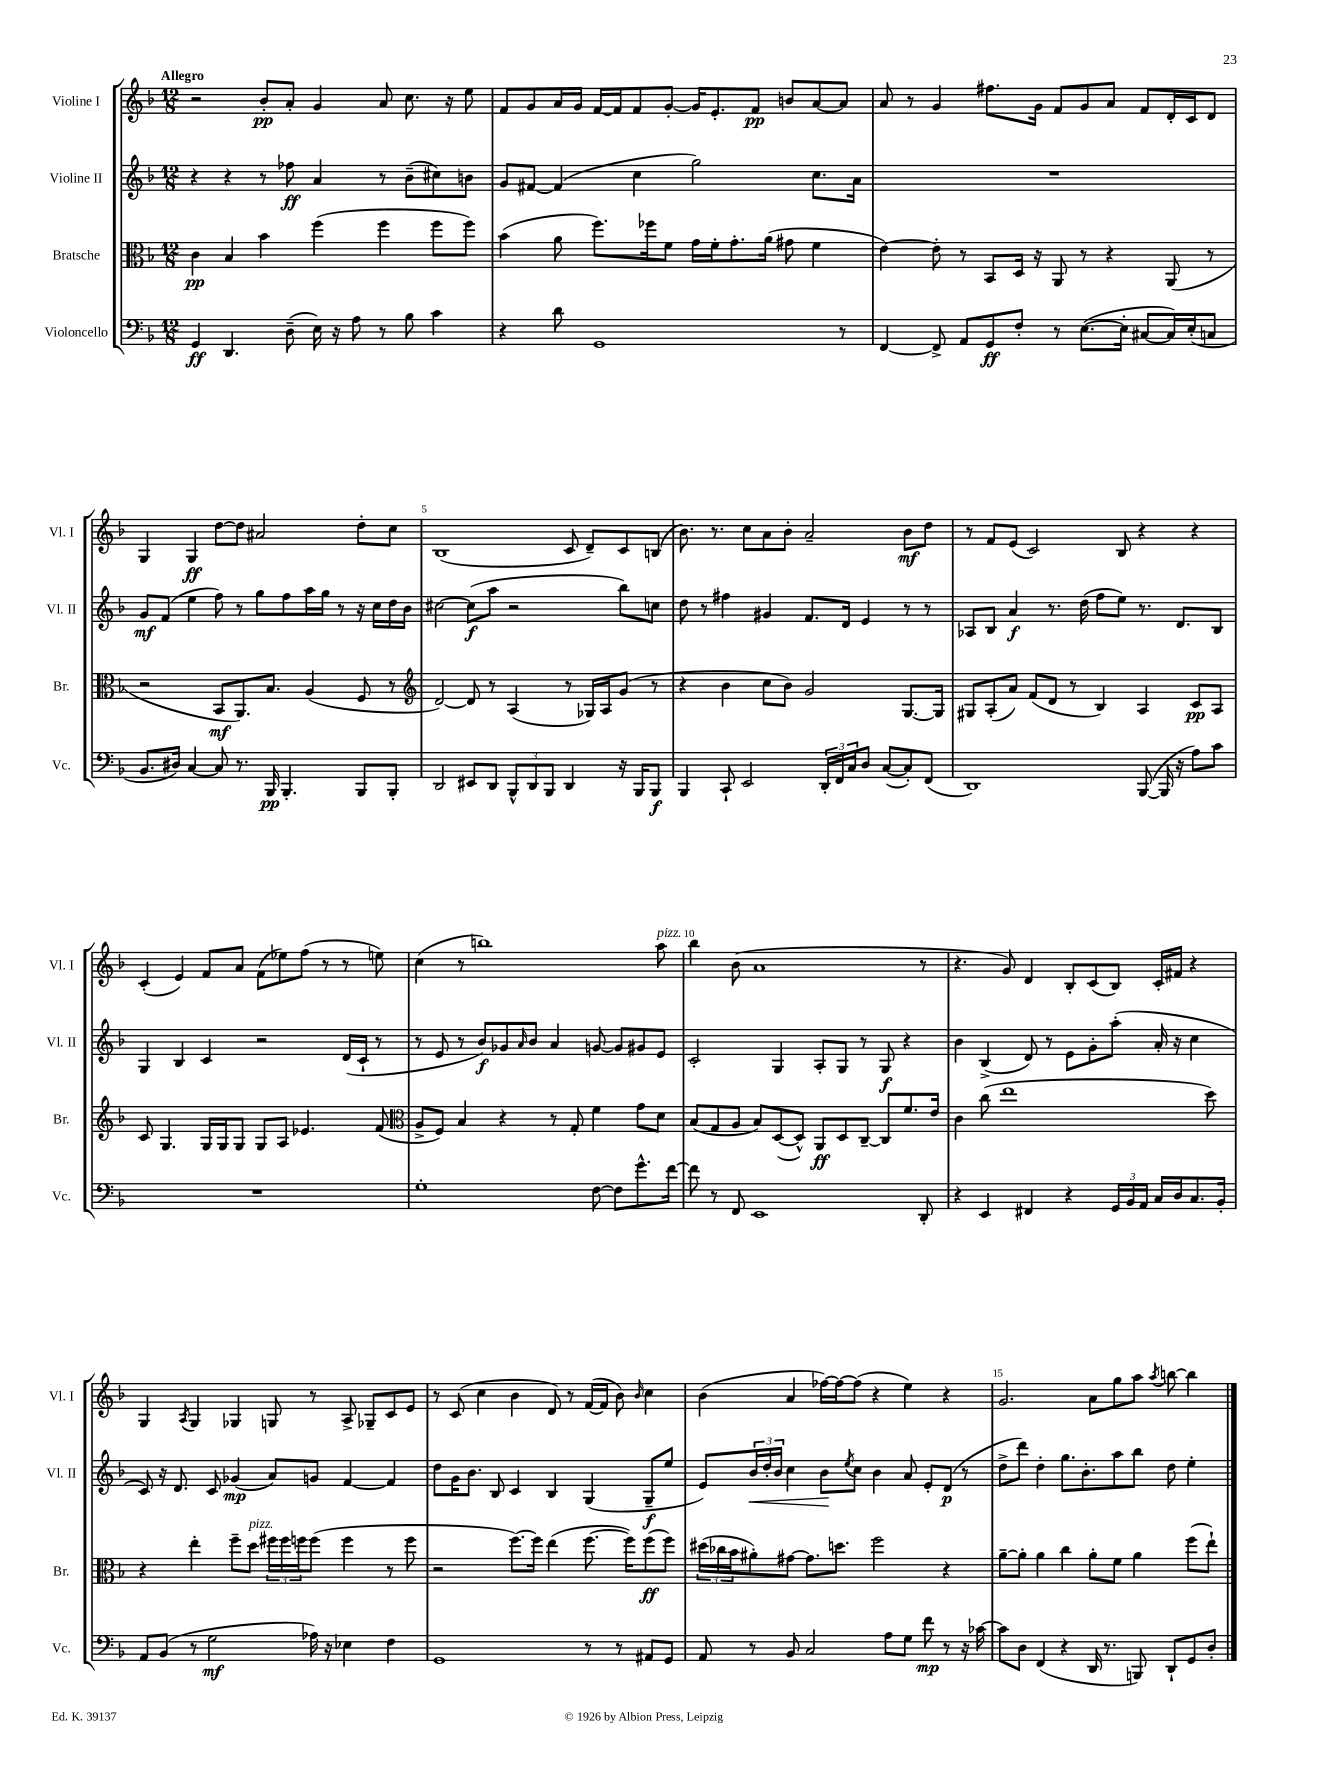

**kern	**kern	**kern	**kern
*staff4	*staff3	*staff2	*staff1
*clefF4	*clefC3	*clefG2	*clefG2
*k[b-]	*k[b-]	*k[b-]	*k[b-]
*M12/8	*M12/8	*M12/8	*M12/8
4GG	4c	4r	2r
4.DD	4B-	4r	.
.	4b-	8r	8b-'
(8D~	.	8ff-	8a'
16E)	(4ff	4a	4g
16r	.	.	.
8A	.	.	.
8r	4ff	8r	8a
8B-	.	(8b-~	8.cc
4c	8ff	8cc#)	.
.	.	.	16r
.	8ff)	8b	8ee
=	=	=	=
4r	(4b-	8g	8f
.	.	[8f#	8g
8d	8a	(4f#]	16a
.	.	.	16g
1GG	8.ff)	.	[16f
.	.	.	16f]
.	.	4cc	8f
.	16ff-	.	.
.	8f	.	[8g'
.	16g	2gg)	16g]
.	16f'	.	8.e'
.	8.g'	.	.
.	.	.	8f
.	(16a	.	.
.	8g#	.	8b
.	4f	8.cc	[8a
8r	.	.	8a]
.	.	16a	.
=	=	=	=
[4FF	[4e)	1.r	8a
.	.	.	8r
8FF^]	8e']	.	4g
8AA	8r	.	.
8GG	8BB-	.	8.ff#
8F'	16D	.	.
.	16r	.	16g
8r	8AA	.	8f
([8.E	8r	.	8g
.	4r	.	8a
16E']	.	.	.
[8C#	.	.	8f
16C#])	(8AA	.	16d'
(16E'	.	.	16c
8C	8r	.	8d
=	=	=	=
8.BB-	2r	8g	4G
.	.	(8f	.
16D#)	.	.	.
[4C	.	4ee	4G
8C]	8BB-	8ff)	[8dd
8.r	8.AA)	8r	8dd]
.	.	8gg	2a#
16BBB-	8.B-	.	.
4.BBB-'	.	8ff	.
.	(4A	16aa	.
.	.	16gg	.
.	.	8r	.
8BBB-	8F	16r	8dd'
.	.	16cc	.
8BBB-'	8r	16dd	8cc
.	.	16b-	.
=	=	=	=
*	*clefG2	*	*
2DD	[2d)	[2cc#	(1B-
8EE#	8d]	(8cc#]	.
8DD	8r	8aa	.
12BBB-^^	(4A	2r	.
12DD	.	.	.
12BBB-	.	.	.
4DD	8r	.	8c
.	16G-)	.	8d~)
.	16A	.	.
16r	(8g	8bb-)	8c
16BBB-	.	.	.
8BBB-	8r	8cc	(8B
=	=	=	=
4BBB-	4r	8dd	8.b-)
.	.	8r	.
.	.	.	8.r
8CC`	4b-	4ff#	.
2EE	.	.	8cc
.	8cc	4g#	8a
.	8b-)	.	8b-'
.	2g	8.f	2a~
24DD'	.	.	.
24FF	.	.	.
.	.	16d	.
24C	.	.	.
8D	.	4e	.
([8C	.	.	.
8C'])	[8.G	8r	8b-
(8FF	.	8r	8dd
.	16G]	.	.
=	=	=	=
1DD)	8G#	8A-	8r
.	(8A'	8B-	8f
.	8a)	4a	(8e
.	(8f	.	2c)
.	8d	8.r	.
.	8r	.	.
.	.	(16dd	.
.	4B-)	8ff	.
.	.	8ee)	8B-
([8BBB-	4A	8.r	4r
16BBB-]	.	.	.
16r	.	8.d	.
8A)	8c	.	4r
8c	8A	8B-	.
=	=	=	=
1.r	8c	4G	(4c'
.	4.G	.	.
.	.	4B-	4e)
.	16G	4c	8f
.	16G	.	.
.	8G	.	8a
.	8G	2r	(8f
.	8A	.	8ee-)
.	4.e-	.	(8ff
.	.	.	8r
.	.	(16d	8r
.	.	16c`	.
.	(8f	8r	8ee)
=	=	=	=
*	*clefC3	*	*
1G'	8A^	8r	(4cc
.	8F)	8e	.
.	4B-	8r	8r
.	.	8b-)	1bb)
.	4r	8g-	.
.	.	16qqa	.
.	.	8b-	.
.	8r	4a	.
.	8G'	.	.
[8F	4f	[8g	.
8F]	.	8g]	.
8.g^^	8g	8g#	.
.	8d	8e	8aa
[16f	.	.	.
=	=	=	=
8f]	(8B-	2c'	4bb-
8r	8G	.	.
8FF	8A	.	(8b-
1EE	8B-)	.	1a
.	([8D	4G	.
.	8D^^])	.	.
.	8AA	8A'	.
.	8D	8G	.
.	[8C~	8r	.
.	8C]	8G	.
.	8.f	4r	.
8DD'	.	.	8r
.	16e	.	.
=	=	=	=
4r	4c	4b-	4.r
4EE	(8cc	(4B-^	.
.	1ee	.	8g)
4FF#	.	8d)	4d
.	.	8r	.
4r	.	8e	8B-'
.	.	8g'	(8c
24GG	.	(8aa'	8B-)
24BB-	.	.	.
24AA	.	.	.
16C	.	16a'	16c'
16D	.	16r	16f#
8.C	.	4cc	4r
.	8dd)	.	.
16BB-'	.	.	.
=	=	=	=
8AA	4r	8c)	4G
(8BB-	.	16r	.
.	.	8.d	.
.	.	.	8qA
8r	4ee'	.	4G
2G	.	8c	.
.	8ff~	(4g-	4G-
.	8dd	.	.
.	24ff#	8a)	8G
.	24ff#	.	.
.	24ff	.	.
16A-)	(8ff	8g	8r
16r	.	.	.
4E-	4ff	[4f	8A^
.	.	.	8G-~
4F	8r	4f]	8c
.	8ff	.	8e
=	=	=	=
1GG	2r	8dd	8r
.	.	16g	(8c
.	.	8.b-	.
.	.	.	4cc
.	.	8B-	.
.	[8.ff)	4c	4b-
.	16ff]	.	.
.	(4ee	4B-	8d)
.	.	.	8r
8r	[8.ff	(4G	([16f
.	.	.	16f]
8r	.	.	8b-)
.	16ff])	.	.
.	.	.	16qqb-
8AA#	(8ff	8G~	4cc
8GG	8ff)	8ee	.
=	=	=	=
8AA	(24dd#	8e)	(4b-
.	24cc-	.	.
.	24b-	.	.
8r	8a#')	24b-	.
.	.	24dd'	.
.	.	24b-	.
8BB-	[8g#	4cc	4a
2C	8.g#]	.	.
.	.	8b-	[16ff-)
.	8.dd	.	16ff-_
.	.	8qee	.
.	.	8cc	(8ff-]
.	2ff	4b-	4r
8A	.	.	.
8G	.	8a	4ee)
8f	.	8e'	.
8r	4r	(8d	4r
16r	.	8r	.
[16c-	.	.	.
=	=	=	=
8c-]	[8a~	8dd^	2.g
8D	8a']	8ddd)	.
(4FF	4a	4dd'	.
4r	4cc	8.gg	.
.	.	8.b-'	.
16DD	8a'	.	8a
8.r	.	.	.
.	8f	8aa	8gg
8BBB)	4a	8bb-	8aa
.	.	.	8qaa
8DD`	.	8dd	[8bb
8GG	(8ff	4ee'	4bb]
8D'	8ee`)	.	.
==	==	==	==
*-	*-	*-	*-
